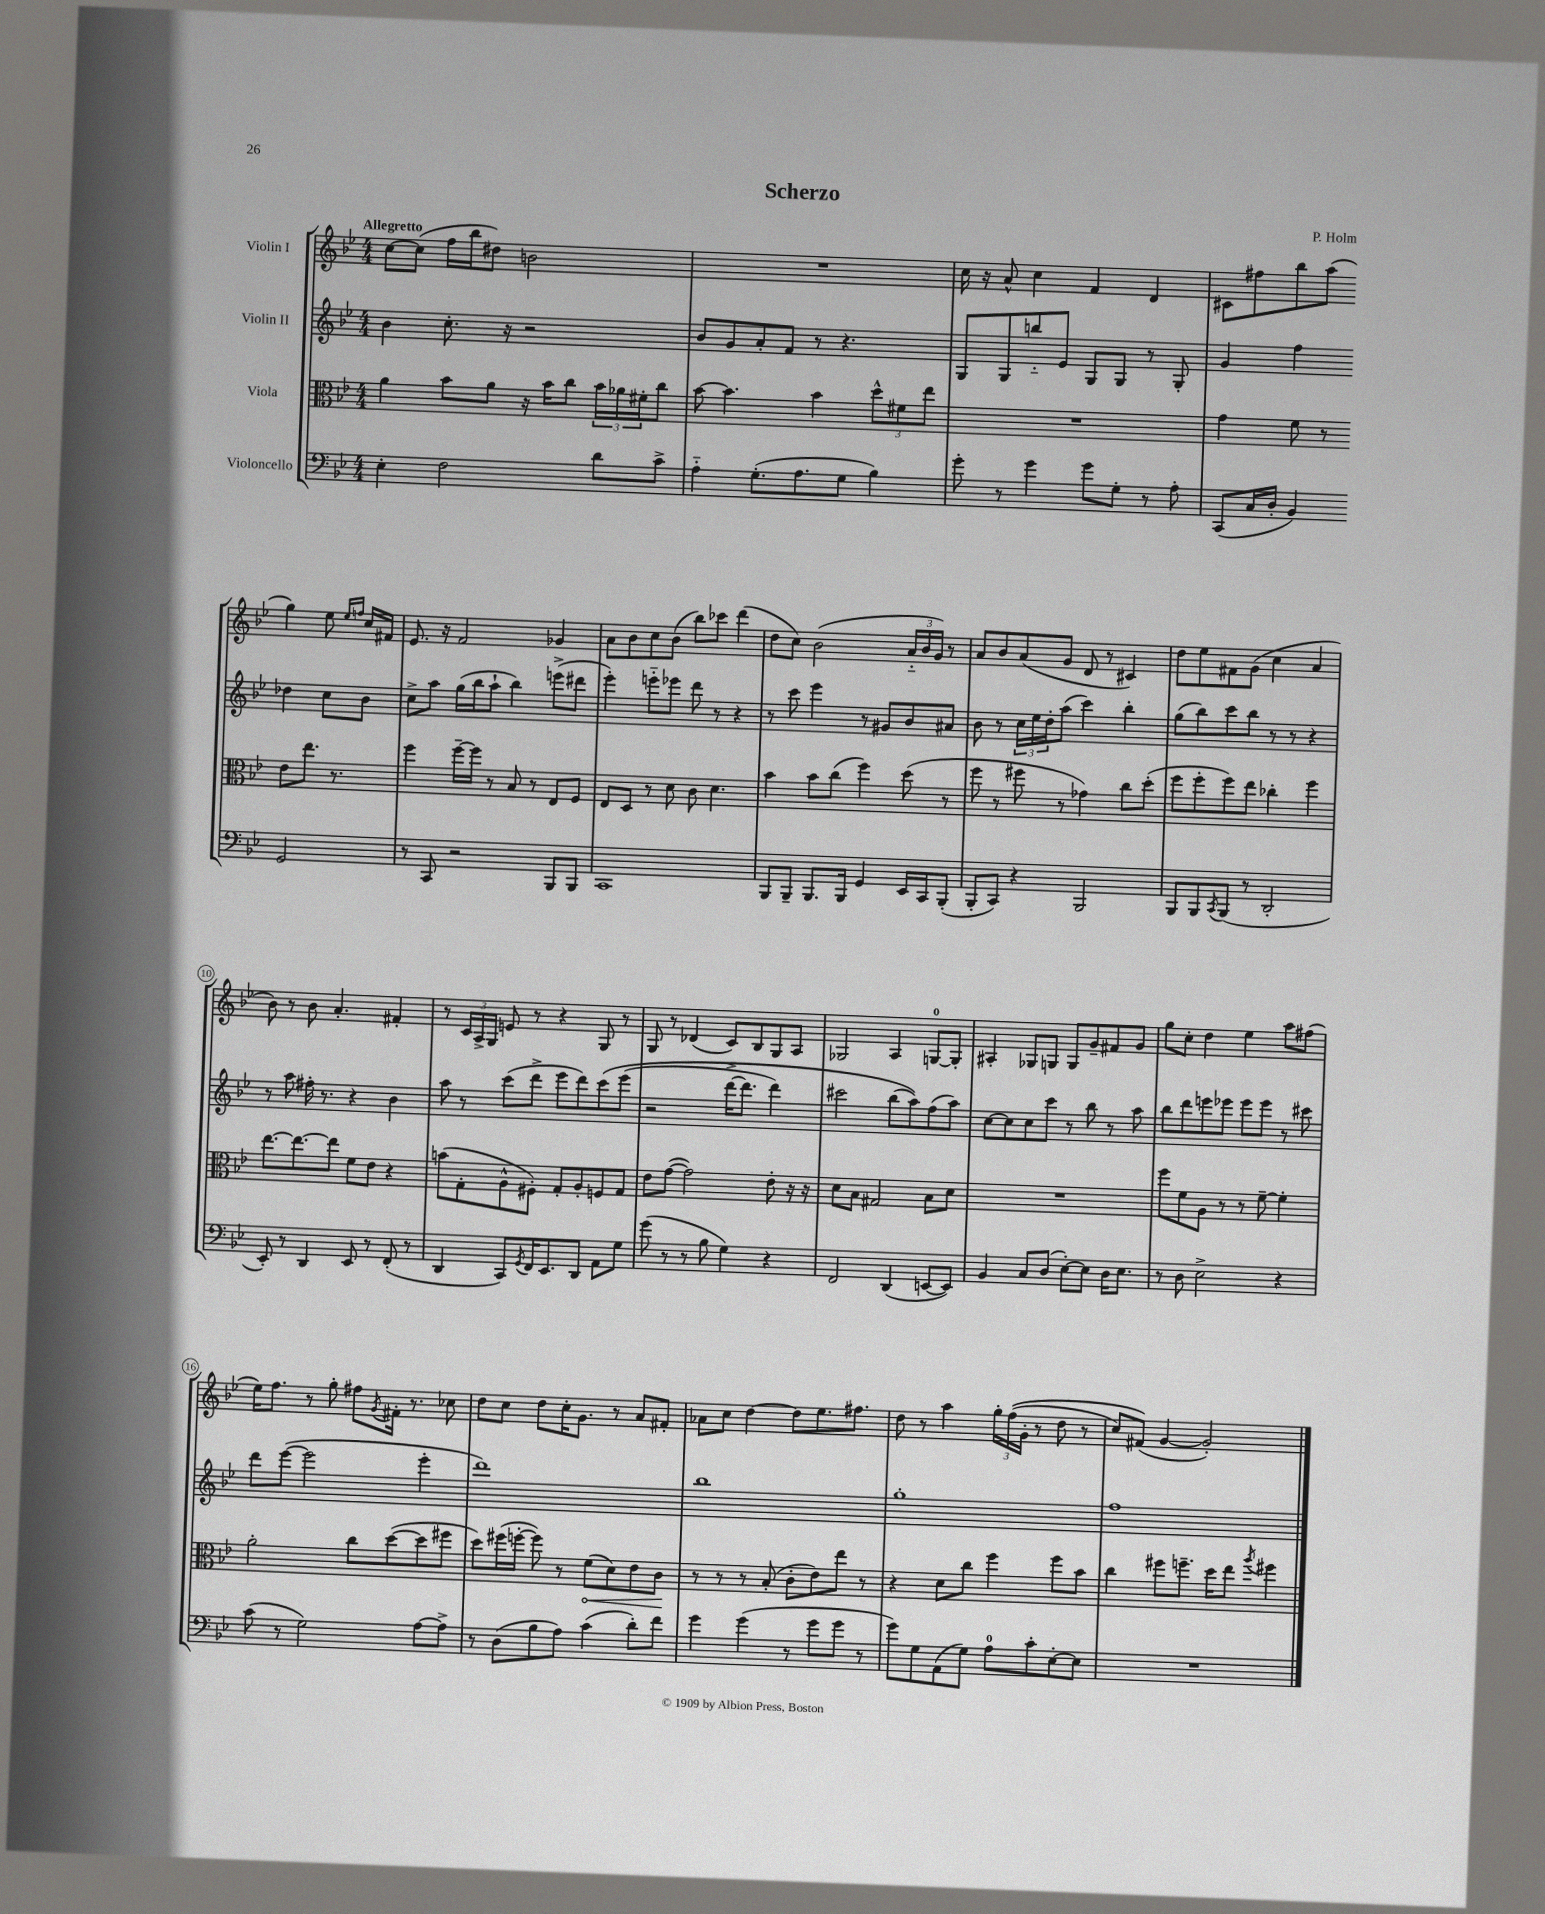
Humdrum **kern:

**kern	**kern	**kern	**kern
*staff4	*staff3	*staff2	*staff1
*clefF4	*clefC3	*clefG2	*clefG2
*k[b-e-]	*k[b-e-]	*k[b-e-]	*k[b-e-]
*M4/4	*M4/4	*M4/4	*M4/4
4E-'	4a	4b-	[8cc
.	.	.	(8cc]
2F	8b-	8.cc'	16ff
.	.	.	16bb-
.	8a	.	8dd#)
.	.	16r	.
.	16r	2r	2b
.	16b-	.	.
.	8cc	.	.
8d	24b-	.	.
.	24a-	.	.
.	24f#'	.	.
8c^	8cc	.	.
=	=	=	=
4A'~	[8b-	8b-	1r
.	4.b-]	8g	.
(8.G'	.	8a'	.
.	.	8f	.
8.A	.	.	.
.	4b-	8r	.
8G	.	4.r	.
4B-)	12dd^^	.	.
.	12f#	.	.
.	12ee-	.	.
=	=	=	=
8g'	1r	8G	16cc
.	.	.	16r
8r	.	8G	8a^^
4g	.	8bb'~	4cc
.	.	8e-	.
8g	.	8G	4f
8G'	.	8G	.
8r	.	8r	4d
8A'	.	8G'	.
=	=	=	=
(8CC	4g	4g	8c#
16C	.	.	8ff#
16D'	.	.	.
4BB-)	8f	4ff	8bb-
.	8r	.	(8aa
2GG	8e-	4dd-	4gg)
.	8.ee-	.	.
.	.	8cc	8ee-
.	8.r	.	.
.	.	.	16qqee-
.	.	.	16qqff
.	.	8b-	16cc
.	.	.	16f#
=	=	=	=
8r	4ff	8cc^	8.e-
8CC	.	8aa	.
.	.	.	16r
2r	[16ff~	(16gg	2f
.	16ff]	16bb-	.
.	8r	8aa`	.
.	8B-	4bb-)	.
.	8r	.	.
8BBB-	8E-	(8eee^	4g-
8BBB-	8F	8ddd#	.
=	=	=	=
1CC	8E-	4eee-')	8a
.	8D	.	8b-
.	8r	8eee'~	8cc
.	8d	8eee-	(8b-
.	8c	8ddd	8bb-)
.	4.d	8r	8ccc-
.	.	4r	(4ddd
=	=	=	=
8BBB-	4b-	8r	8dd
8BBB-~	.	8ccc	8cc)
8.BBB-	8b-	4eee-	(2b-
.	(8cc	.	.
16BBB-	.	.	.
4GG	4ff)	8r	.
.	.	8g#	.
16EE-	(8dd	8b-	24a'~
.	.	.	24b-
16CC	.	.	.
.	.	.	24g)
(8BBB-'	8r	8a#	8r
=	=	=	=
8BBB-'	8ff	8b-	8a
8CC)	8r	8r	8b-
4r	8ff#	24cc	(8a
.	.	24ee-	.
.	.	24dd'	.
.	8r	(8aa	8g
2BBB-	4g-)	4ccc)	8d
.	.	.	8r
.	8cc	4bb-'	4c#)
.	(8dd'	.	.
=	=	=	=
8BBB-	8ff	(8gg	8dd
8BBB-	8ff'	8bb-)	8ee-
8qCC	.	.	.
(8BBB-	8ff)	8ccc	8f#
8r	8ee-	8bb-	(8g
2DD'	4cc-'	8r	4cc
.	.	8r	.
.	4ff	4r	4a
=	=	=	=
8EE-')	[8.ee-	8r	8b-)
8r	.	8aa	8r
.	8.ee-_	.	.
4DD	.	16ff#'	8b-
.	.	8.r	.
.	8ee-]	.	4.a'
8EE-	8f	4r	.
8r	8e-	.	.
(8FF'	4r	4b-	4f#'
8r	.	.	.
=	=	=	=
4DD	(8b	8aa	8r
.	8G'	8r	24c
.	.	.	24A^
.	.	.	24G
8CC)	8A^^	(8ccc	8e
8qGG	.	.	.
16FF	8F#')	8ddd^	8r
8.EE-	.	.	.
.	8G'	8eee-	4r
8DD	8A'	8ddd)	.
8AA	8F	&(8ccc	8G
8G	8G	(8eee-	8r
=	=	=	=
(8g	8e-	2r	8G
8r	([8g	.	8r
8r	2g])	.	(4d-
8B-	.	.	.
4G)	.	[16ddd^	8c)
.	.	8.ddd]	.
.	.	.	8B-
4r	8e-'	4ddd)	8G
.	16r	.	8A
.	16r	.	.
=	=	=	=
2FF	8d	2ccc#	2G-
.	8B-	.	.
.	2G#	.	.
(4DD	.	(8bb-	4A
.	.	8aa)&)	.
[8EE	8B-	(8ff	[8G
8EE])	8d	8aa)	8G']
=	=	=	=
4BB-	1r	[8cc	4A#'
.	.	8cc]	.
8C	.	8cc	8G-
(8D	.	8ccc	8G
[8E-')	.	8r	8G
8E-]	.	8bb-	8g~
16D	.	8r	8f#
8.E-	.	.	.
.	.	8aa	8g
=	=	=	=
8r	8ff	8bb-	8gg
8D	8f	8ddd	8cc'
2E-^	8A	8eee	4dd
.	8r	8eee-	.
.	8r	8eee-	4ee-
.	[8f~	8eee-	.
4r	4f']	8r	8aa
.	.	8ccc#	(8ff#
=	=	=	=
(8c	2a'	8ddd	16ee-)
.	.	.	8.ff
8r	.	([8eee-	.
2G)	.	2eee-]	8r
.	.	.	8gg'
.	8cc	.	8ff#
.	.	.	8qg
.	([8dd	.	16f#'
.	.	.	8.r
[8A	8dd]	4eee-'	.
8A^]	8ff#	.	8cc-
=	=	=	=
8r	8dd)	1ddd)	8dd
(8D	(16ff#	.	8cc
.	[16ff'	.	.
8B-	8ff])	.	8dd
8A)	8r	.	16cc'
.	.	.	8.g
(4c	(8f	.	.
.	8d)	.	8r
8d')	8e-	.	8a
8f	8c	.	8f#'
=	=	=	=
4g	8r	1bb-	8a-
.	8r	.	8cc
(4g	8r	.	[4dd
.	(8B-'	.	.
8r	8c'	.	8dd]
8g	8e-)	.	8.ee-
8g	8ee-	.	.
.	.	.	8.ff#
8r	8r	.	.
=	=	=	=
8g)	4r	1gg'	8dd
8G	.	.	8r
(8AA	8d	.	4aa
8G)	8cc	.	.
8A	4ff	.	24gg'
.	.	.	&((24ff
.	.	.	24g'
8c'	.	.	8r
[8E-'	8ff	.	8dd
8E-]	8b-	.	8r
=	=	=	=
1r	4cc	1ff	8cc)
.	.	.	(8f#&)
.	8ff#	.	[4g
.	8.ff~	.	.
.	.	.	2g'])
.	16dd	.	.
.	8ee-	.	.
.	8qaa	.	.
.	4ff#	.	.
==	==	==	==
*-	*-	*-	*-
